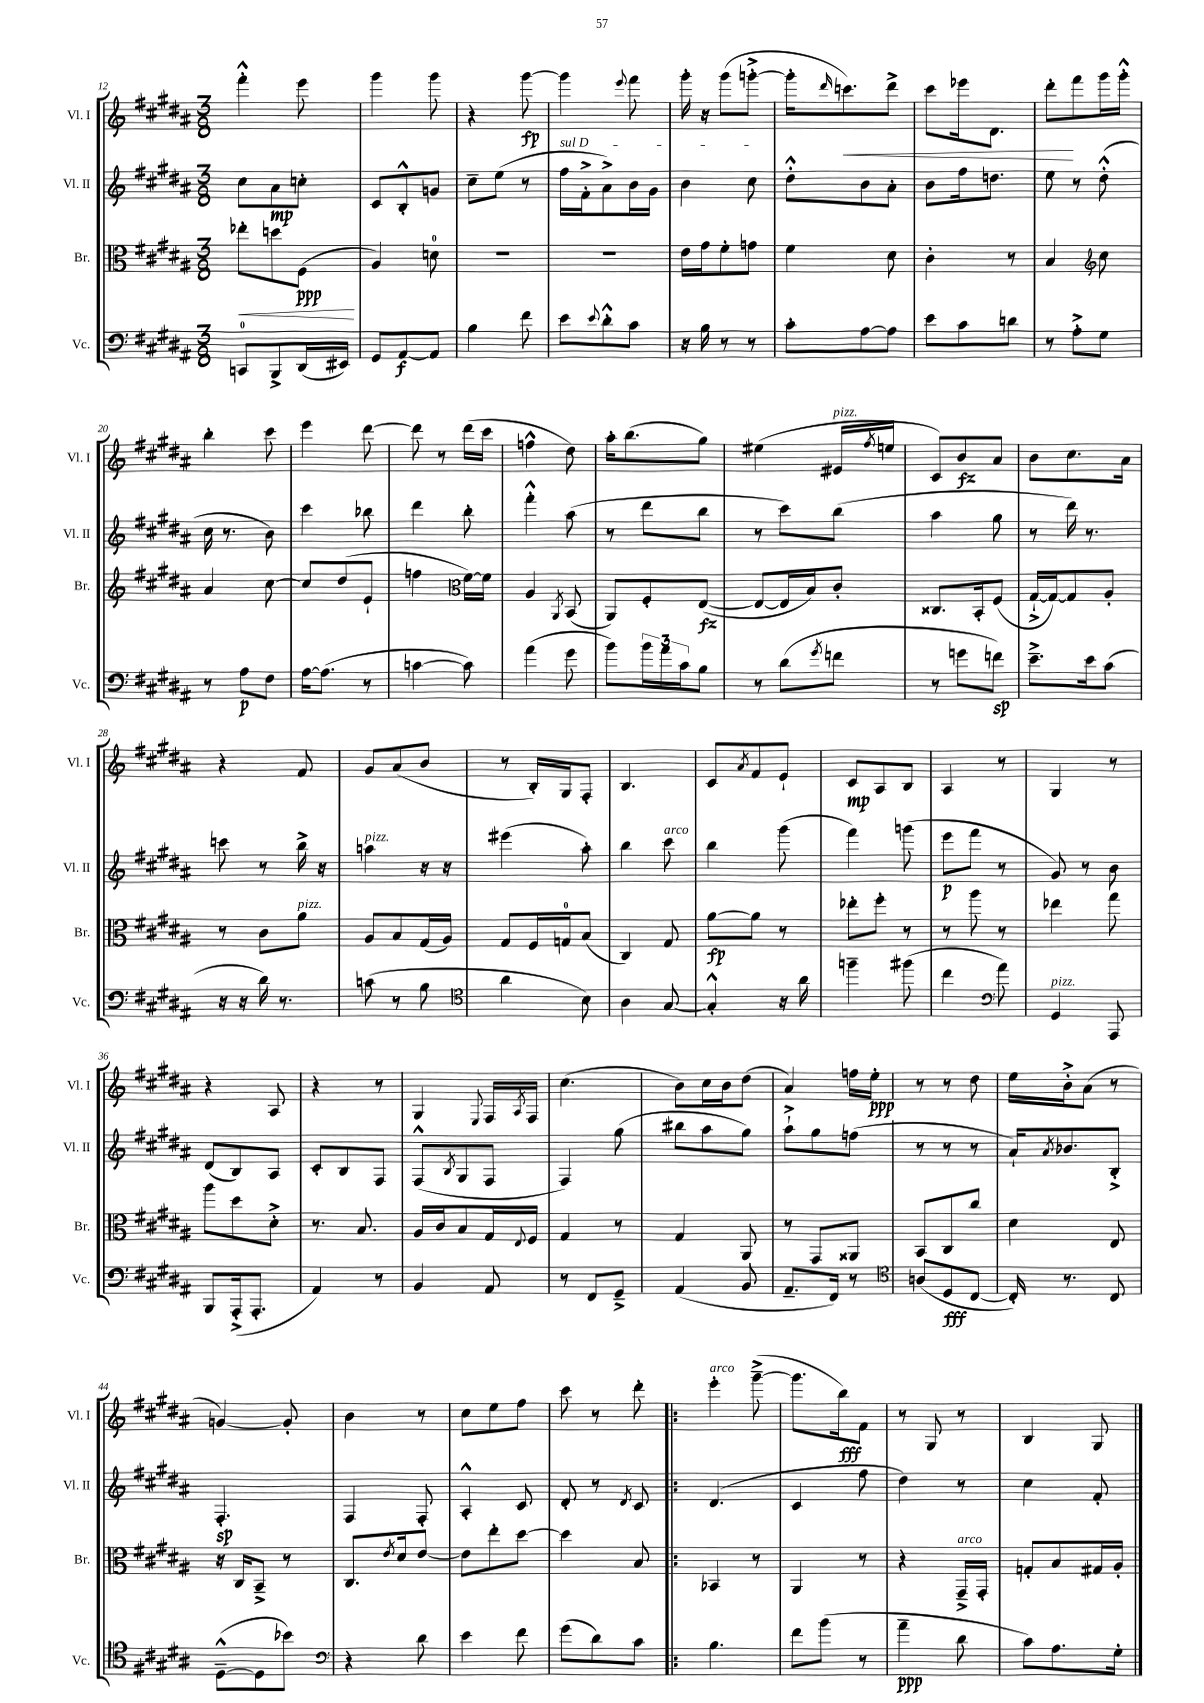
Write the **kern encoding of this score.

**kern	**dynam	**kern	**dynam	**kern	**dynam	**kern	**dynam
*part4	*part4	*part3	*part3	*part2	*part2	*part1	*part1
*staff4	*staff4	*staff3	*staff3	*staff2	*staff2	*staff1	*staff1
*I"Vc.	*	*I"Br.	*	*I"Vl. II	*	*I"Vl. I	*
*I'Vc.	*	*I'Br.	*	*I'Vl. II	*	*I'Vl. I	*
*clefF4	*	*clefC3	*	*clefG2	*	*clefG2	*
*k[f#c#g#d#a#]	*	*k[f#c#g#d#a#]	*	*k[f#c#g#d#a#]	*	*k[f#c#g#d#a#]	*
*M3/8	*	*M3/8	*	*M3/8	*	*M3/8	*
=12	=12	=12	=12	=12	=12	=12	=12
!	!	!	!LO:HP:b	!	!	!	!
8CCn/L	.	8ee-X'\L	<	8cc#\L	.	4fff#'^^\	.
8BBB^/	.	8ddn\	.	8a#\	mp	.	.
(16DD#/L	.	(8F#\J	ppp	8ccn'\J	.	8eee\	.
16EE#X/JJ)	.	.	.	.	.	.	.
.	.	.	[	.	.	.	.
=13	=13	=13	=13	=13	=13	=13	=13
8GG#/L	.	4A#/)	.	8c#/L	.	4ggg#\	.
[8AA#/	f	.	.	8B'^^/	.	.	.
8AA#/J]	.	8dn\	.	8gn/J	.	8ggg#\	.
=14	=14	=14	=14	=14	=14	=14	=14
4B\	.	4.r	.	8cc#~\L	.	4r	.
.	.	.	.	(8ee\J	.	.	.
8f#\	.	.	.	8r	.	[8ggg#\	fp
=15	=15	=15	=15	=15	=15	=15	=15
!	!	!	!	!LO:TX:a:i:t=sul D	!	!	!
8e\L	.	4.r	.	16ff#\LL	.	4ggg#\]	.
.	.	.	.	16f#'^\J	.	.	.
8qqe/	.	.	.	.	.	.	.
8d#'^^\	.	.	.	8a#^\)	.	.	.
.	.	.	.	.	.	8qqeee/	.
8c#\J	.	.	.	16b\L	.	8fff#\	.
.	.	.	.	16g#\JJ	.	.	.
=16	=16	=16	=16	=16	=16	=16	=16
16r	.	16e\LL	.	4b\	.	16ggg#'\	.
16B\	.	16g#\J	.	.	.	16r	.
8r	.	8f#'\	.	.	.	(8ggg#\L	.
8r	.	8gn\J	.	8cc#\	.	[8gggn'^\J	.
=17	=17	=17	=17	=17	=17	=17	=17
8c#'\L	.	4f#\	.	8dd#'^^\L	.	16ggg'\KL]	.
.	.	.	.	.	.	16qqddd#/	.
!	!	!	!	!	!	!	!LO:HP:b
.	.	.	.	.	.	8.cccn\)	<
[8A#\	.	.	.	8b\	.	.	.
8A#\J]	.	8d#\	.	8a#'\J	.	8ddd#^\J	.
=18	=18	=18	=18	=18	=18	=18	=18
8e\L	.	4c#'\	.	8b\L	.	8ccc#\L	.
8c#\	.	.	.	16ff#\k	.	16eee-X\k	.
.	.	.	.	8.ddn\J	.	8.d#\J	.
8dn\J	.	8r	.	.	.	.	.
=19	=19	=19	=19	=19	=19	=19	=19
8r	.	4B/	.	8ee\	.	8ddd#'\L	.
8A#'^\L	.	.	.	8r	.	8fff#\	[
*	*	*clefG2	*	*	*	*	*
8G#\J	.	8cc#\	.	(8dd#'^^\	.	16ggg#\L	.
.	.	.	.	.	.	16ggg#'^^\JJ	.
!!LO:LB:g=z
=20	=20	=20	=20	=20	=20	=20	=20
8r	.	4a#/	.	16cc#\	.	4bb'\	.
.	.	.	.	8.r	.	.	.
8A#\L	p	.	.	.	.	.	.
8F#\J	.	[8cc#\	.	8b\)	.	8ccc#\	.
=21	=21	=21	=21	=21	=21	=21	=21
[16A#\KL	.	8cc#/L]	.	4ccc#\	.	4eee\	.
(8.A#\J]	.	.	.	.	.	.	.
.	.	(8dd#/	.	.	.	.	.
8r	.	8e`/J	.	8bb-X\	.	[8ddd#\	.
=22	=22	=22	=22	=22	=22	=22	=22
[4cn\	.	4ffn\	.	4ddd#\	.	8ddd#\]	.
.	.	.	.	.	.	8r	.
*	*	*clefC3	*	*	*	*	*
8c\])	.	[16f#\LL)	.	8bb'\	.	(16ddd#\LL	.
.	.	16f#\JJ]	.	.	.	16ccc#\JJ	.
=23	=23	=23	=23	=23	=23	=23	=23
(4a#\	.	4A#/	.	4fff#'^^\	.	4ffn^^\	.
.	.	8qAA#/	.	.	.	.	.
8g#\	.	(8BB/	.	(8aa#\	.	8dd#\)	.
=24	=24	=24	=24	=24	=24	=24	=24
8b\L)	.	8AA#/L)	.	8r	.	16aa#'\KL	.
.	.	.	.	.	.	(8.bb\	.
24b\L	.	8F#'/	.	8ddd#\L	.	.	.
24a#\	.	.	.	.	.	.	.
24c#\J	.	.	.	.	.	.	.
8B\J	.	([8E/J	fz	8bb\J	.	8gg#\J)	.
=25	=25	=25	=25	=25	=25	=25	=25
8r	.	8E/L_	.	8r	.	(4ee#X\	.
(8d#\L	.	16E/L]	.	8ccc#\L)	.	.	.
.	.	16B/J)	.	.	.	.	.
8qg#/	.	.	.	.	.	.	.
!	!	!	!	!	!	!LO:TX:a:i:t=pizz.	!
8fn\J	.	8c#'/J	.	(8bb\J	.	16e#X/LL	.
.	.	.	.	.	.	8qff#/	.
.	.	.	.	.	.	16een/JJ	.
=26	=26	=26	=26	=26	=26	=26	=26
8r	.	8.C##X/L	.	4aa#\	.	8c#/L)	.
8gn\L	.	.	.	.	.	8b/	fz
.	.	16BB'/k	.	.	.	.	.
8fn\J)	sp	(8F#/J	.	8gg#\	.	8a#/J	.
=27	=27	=27	=27	=27	=27	=27	=27
8.e~^\L	.	[16G#`^/LL	.	8r	.	8b\L	.
.	.	16G#/J_)	.	.	.	.	.
.	.	8G#/]	.	16ddd#\)	.	8.cc#\	.
16e\k	.	.	.	8.r	.	.	.
(8c#\J	.	8A#'/J	.	.	.	.	.
.	.	.	.	.	.	16a#\Jk	.
!!LO:LB:g=z
=28	=28	=28	=28	=28	=28	=28	=28
16r	.	8r	.	8cccn\	.	4r	.
16r	.	.	.	.	.	.	.
16d#\)	.	8c#\L	.	8r	.	.	.
8.r	.	.	.	.	.	.	.
!	!	!LO:TX:a:i:t=pizz.	!	!	!	!	!
.	.	8a#\J	.	16bb^\	.	8f#/	.
.	.	.	.	16r	.	.	.
=29	=29	=29	=29	=29	=29	=29	=29
!	!	!	!	!LO:TX:a:i:t=pizz.	!	!	!
(8cn\	.	8A#/L	.	4aan\	.	8g#/L	.
8r	.	8B/	.	.	.	(8a#/	.
8B\	.	(16G#/L	.	16r	.	8b/J	.
.	.	16A#/JJ)	.	16r	.	.	.
=30	=30	=30	=30	=30	=30	=30	=30
*clefC4	*	*	*	*	*	*	*
4a#\	.	8G#/L	.	(4eee#X\	.	8r	.
.	.	16F#/L	.	.	.	16B'/LL)	.
.	.	16Gn/J	.	.	.	16G#/J	.
8B\)	.	(8B/J	.	8aa#'\)	.	8F#'/J	.
=31	=31	=31	=31	=31	=31	=31	=31
4A#\	.	4C#/)	.	4bb\	.	4.B/	.
!	!	!	!	!LO:TX:a:i:t=arco	!	!	!
[8G#/	.	8G#/	.	8ccc#\	.	.	.
=32	=32	=32	=32	=32	=32	=32	=32
4G#'^^/]	.	[8a#\L	fp	4bb\	.	8c#/L	.
.	.	.	.	.	.	8qa#/	.
.	.	8a#\J]	.	.	.	8f#/	.
16r	.	8r	.	(8ggg#\	.	8e`/J	.
16a#\	.	.	.	.	.	.	.
=33	=33	=33	=33	=33	=33	=33	=33
4ffn~\	.	8ee-X'\L	.	4fff#\)	.	8c#/L	mp
.	.	8ff#'\J	.	.	.	8A#/	.
(8ff#X\	.	8r	.	(8gggn\	.	8B/J	.
=34	=34	=34	=34	=34	=34	=34	=34
4cc#\	.	8r	.	8eee\L	p	4A#/	.
.	.	8aa#\	.	8fff#\J	.	.	.
*clefF4	*	*	*	*	*	*	*
8a#\)	.	8r	.	8r	.	8r	.
=35	=35	=35	=35	=35	=35	=35	=35
!LO:TX:a:i:t=pizz.	!	!	!	!	!	!	!
4GG#/	.	4ee-X\	.	8g#/)	.	4G#/	.
.	.	.	.	8r	.	.	.
8AAA#/	.	8gg#\	.	8b\	.	8r	.
!!LO:LB:g=z
=36	=36	=36	=36	=36	=36	=36	=36
8BBB/L	.	8aa#\L	.	(8d#/L	.	4r	.
(16AAA#'^/k	.	8dd#\	.	8B/)	.	.	.
8.AAA#'/J	.	.	.	.	.	.	.
.	.	8d#'^\J	.	8A#/J	.	8A#/	.
=37	=37	=37	=37	=37	=37	=37	=37
4AA#/)	.	8.r	.	8c#'/L	.	4r	.
.	.	.	.	8B/	.	.	.
.	.	8.B/	.	.	.	.	.
8r	.	.	.	8F#/J	.	8r	.
=38	=38	=38	=38	=38	=38	=38	=38
4BB/	.	16A#/LL	.	(8F#^^/L	.	4G#/	.
.	.	16c#/J	.	.	.	.	.
.	.	.	.	8qB/	.	.	.
.	.	8B/	.	8G#/	.	.	.
.	.	.	.	.	.	8qqE/	.
8AA#/	.	16G#/L	.	8F#/J	.	16F#/LL	.
.	.	8qqE/	.	.	.	8qA#/	.
.	.	16F#/JJ	.	.	.	16F#/JJ	.
=39	=39	=39	=39	=39	=39	=39	=39
8r	.	4G#/	.	4F#/)	.	(4.cc#\	.
8FF#/L	.	.	.	.	.	.	.
8GG#~^/J	.	8r	.	(8gg#\	.	.	.
=40	=40	=40	=40	=40	=40	=40	=40
(4AA#/	.	4G#/	.	8bb#X\L	.	8b\L)	.
.	.	.	.	8aa#\	.	16cc#\L	.
.	.	.	.	.	.	16b\J	.
8BB/	.	8AA#/	.	8gg#\J)	.	(8dd#\J	.
=41	=41	=41	=41	=41	=41	=41	=41
8.AA#~/L	.	8r	.	8aa#`^\L	.	4a#/)	.
.	.	8GG#/L	.	8gg#\	.	.	.
16FF#/Jk)	.	.	.	.	.	.	.
8r	.	8AA##X/J	.	(8ffn\J	.	16ffn\LL	.
.	.	.	.	.	.	16ee'\JJ	ppp
=42	=42	=42	=42	=42	=42	=42	=42
*clefC4	*	*	*	*	*	*	*
(8An/L	.	8BB/L	.	8r	.	8r	.
8D#/	fff	8C#/	.	8r	.	8r	.
[8C#/J	.	8cc#/J	.	8r	.	8dd#\	.
=43	=43	=43	=43	=43	=43	=43	=43
16C#'/])	.	4d#\	.	16a#`/KL)	.	16ee\LL	.
.	.	.	.	8qa#/	.	.	.
8.r	.	.	.	8.b-X/	.	16b'^\J	.
.	.	.	.	.	.	(8a#\J	.
8C#/	.	8E/	.	8B'^/J	.	8r	.
!!LO:LB:g=z
=44	=44	=44	=44	=44	=44	=44	=44
([8D#~^^\L	.	16r	.	4.F#'/	sp	[4gn/)	.
.	.	16C#/KL	.	.	.	.	.
8D#\]	.	8BB~^/J	.	.	.	.	.
8b-X\J)	.	8r	.	.	.	8g'/]	.
=45	=45	=45	=45	=45	=45	=45	=45
*clefF4	*	*	*	*	*	*	*
4r	.	8.C#/L	.	4F#/	.	4b\	.
.	.	8qe/	.	.	.	.	.
.	.	16d#/k	.	.	.	.	.
8d#\	.	[8e/J	.	8F#'/	.	8r	.
=46	=46	=46	=46	=46	=46	=46	=46
4e\	.	8e\L]	.	4A#'^^/	.	8cc#\L	.
.	.	8ee'\	.	.	.	8ee\	.
8f#\	.	[8dd#\J	.	8c#/	.	8ff#\J	.
=47	=47	=47	=47	=47	=47	=47	=47
(8g#\L	.	4dd#\]	.	8d#'/	.	8ccc#\	.
8d#\)	.	.	.	8r	.	8r	.
.	.	.	.	8qd#/	.	.	.
8c#\J	.	8B/	.	8c#/	.	8ddd#'\	.
=48!|:	=48!|:	=48!|:	=48!|:	=48!|:	=48!|:	=48!|:	=48!|:
!	!	!	!	!	!	!LO:TX:a:i:t=arco	!
4.B\	.	4BB-X/	.	(4.d#/	.	4eee'\	.
.	.	8r	.	.	.	([8ggg#~^\	.
=49	=49	=49	=49	=49	=49	=49	=49
8f#\L	.	4AA#/	.	4c#/	.	8.ggg#\L]	.
(8b\J	.	.	.	.	.	.	.
.	.	.	.	.	.	16bb\k)	fff
8r	.	8r	.	8ff#\	.	8f#\J	.
=50	=50	=50	=50	=50	=50	=50	=50
4a#~\	ppp	4r	.	4dd#\)	.	8r	.
.	.	.	.	.	.	8G#/	.
!	!	!LO:TX:a:i:t=arco	!	!	!	!	!
8d#\	.	16GG#~^/LL	.	8r	.	8r	.
.	.	16GG#'/JJ	.	.	.	.	.
=51	=51	=51	=51	=51	=51	=51	=51
8c#\L)	.	8Gn'/L	.	4cc#\	.	4B/	.
8.A#\	.	8B/	.	.	.	.	.
.	.	16G#X/L	.	8f#'/	.	8G#/	.
16G#'\Jk	.	16A#'/JJ	.	.	.	.	.
==	==	==	==	==	==	==	==
*-	*-	*-	*-	*-	*-	*-	*-
